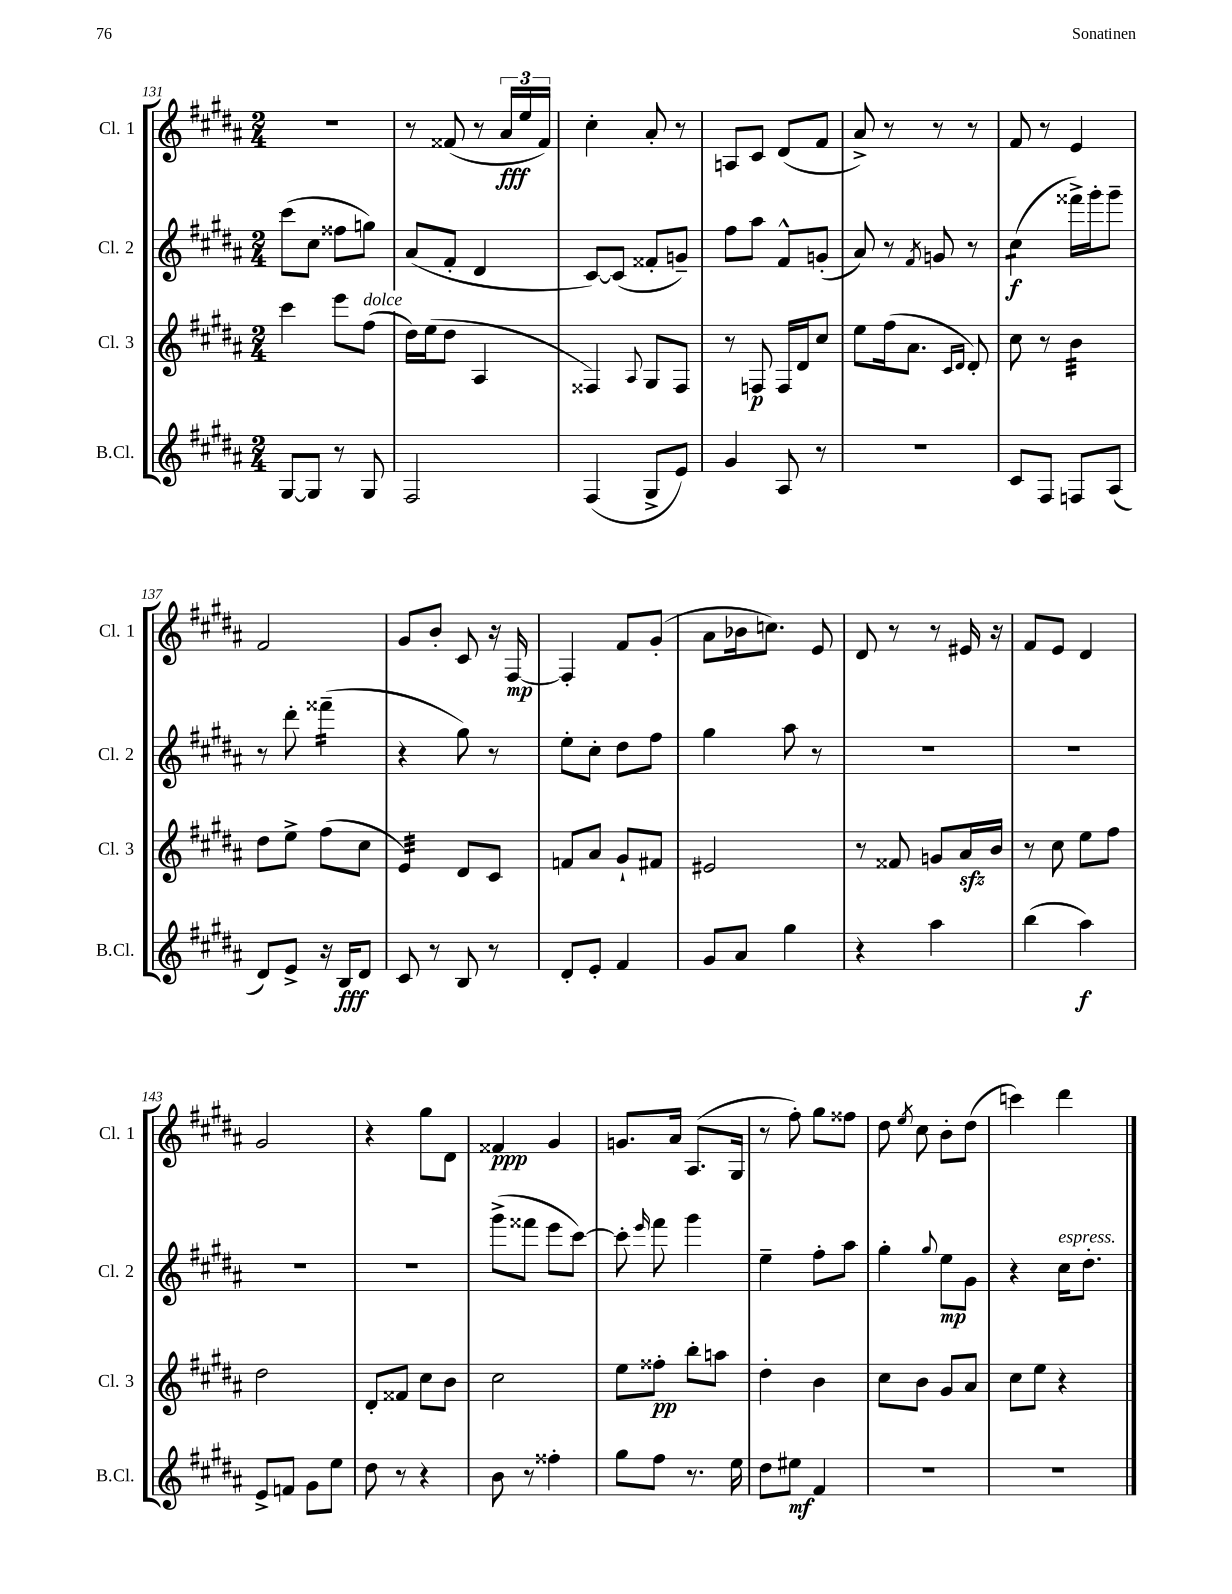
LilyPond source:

<<
\new StaffGroup <<
\new Staff = "s0" \with { instrumentName = "Cl. 1" shortInstrumentName = "Cl. 1" } {
    \clef treble \key b \major \numericTimeSignature \time 2/4
    \autoBeamOff R2 |
    r8 fisis'8( r8 \tuplet 3/2 { ais'16[\fff e''16 fisis'16]) } |
    cis''4-. ais'8-. r8 |
    a8[ cis'8] dis'8[( fis'8] |
    ais'8->) r8 r8 r8 |
    fis'8 r8 e'4 |
    fis'2 |
    gis'8[ b'8]-. cis'8 r16 fis16~\mp |
    fis4-. fis'8[ gis'8]-.( |
    ais'8[ bes'16 c''8.]) e'8 |
    dis'8 r8 r8 eis'16 r16 |
    fis'8[ e'8] dis'4 |
    gis'2 |
    r4 gis''8[ dis'8] |
    fisis'4\ppp gis'4 |
    g'8.[ ais'16] ais8.[( gis16] |
    r8 fis''8-.) gis''8[ fisis''8] |
    dis''8 \acciaccatura { e''8 } cis''8 b'8[-. dis''8]( |
    c'''4) dis'''4 \bar "|." |
}
\new Staff = "s1" \with { instrumentName = "Cl. 2" shortInstrumentName = "Cl. 2" } {
    \clef treble \key b \major \numericTimeSignature \time 2/4
    \autoBeamOff cis'''8[( cis''8] fisis''8[ g''8]) |
    ais'8[( fis'8]-. dis'4 |
    cis'8[~) cis'8]( fisis'8[-. g'8]--) |
    fis''8[ ais''8] fis'8[-^ g'8]-.( |
    ais'8) r8 \acciaccatura { fis'8 } g'8 r8 |
    cis''4:8\f( fisis'''16[->) gis'''16-. gis'''8]-- |
    r8 dis'''8-. fisis'''4:16--( |
    r4 gis''8) r8 |
    e''8[-. cis''8]-. dis''8[ fis''8] |
    gis''4 ais''8 r8 |
    R2 |
    R2 |
    R2 |
    R2 |
    gis'''8[->( fisis'''8] e'''8[ cis'''8]~) |
    cis'''8-. \grace { e'''16 } fis'''8 gis'''4 |
    e''4-- fis''8[-. ais''8] |
    gis''4-. \appoggiatura { gis''8 } e''8[\mp gis'8] |
    r4 cis''16[^\markup { \italic "espress." } dis''8.]-. \bar "|." |
}
\new Staff = "s2" \with { instrumentName = "Cl. 3" shortInstrumentName = "Cl. 3" } {
    \clef treble \key b \major \numericTimeSignature \time 2/4
    \autoBeamOff cis'''4 e'''8[ fis''8]^\markup { \italic "dolce" }( |
    dis''16[) e''16( dis''8] ais4 |
    fisis4) \appoggiatura { ais8 } gis8[ fisis8] |
    r8 f8\p f16[ dis'16 cis''8] |
    e''8[ fis''16( ais'8.] \grace { cis'16[ dis'16] } dis'8-.) |
    cis''8 r8 b'4:32 |
    dis''8[ e''8]-> fis''8[( cis''8] |
    e'4:32) dis'8[ cis'8] |
    f'8[ ais'8] gis'8[-! fis'8] |
    eis'2 |
    r8 fisis'8 g'8[ ais'16\sfz b'16] |
    r8 cis''8 e''8[ fis''8] |
    dis''2 |
    dis'8[-. fisis'8] cis''8[ b'8] |
    cis''2 |
    e''8[ fisis''8]-.\pp b''8[-. a''8] |
    dis''4-. b'4 |
    cis''8[ b'8] gis'8[ ais'8] |
    cis''8[ e''8] r4 \bar "|." |
}
\new Staff = "s3" \with { instrumentName = "B.Cl." shortInstrumentName = "B.Cl." } {
    \clef treble \key b \major \numericTimeSignature \time 2/4
    \autoBeamOff gis8[~ gis8] r8 gis8 |
    fis2 |
    fis4( gis8[-> e'8]) |
    gis'4 ais8 r8 |
    R2 |
    cis'8[ fis8] f8[ ais8]( |
    dis'8[) e'8]-> r16 b16[\fff dis'8] |
    cis'8 r8 b8 r8 |
    dis'8[-. e'8]-. fis'4 |
    gis'8[ ais'8] gis''4 |
    r4 ais''4 |
    b''4( ais''4\f) |
    e'8[-> f'8] gis'8[ e''8] |
    dis''8 r8 r4 |
    b'8 r8 fisis''4-. |
    gis''8[ fis''8] r8. e''16 |
    dis''8[ eis''8]\mf fis'4 |
    R2 |
    R2 \bar "|." |
}
>>
>>
\layout { \context { \Score currentBarNumber = #131 } }
